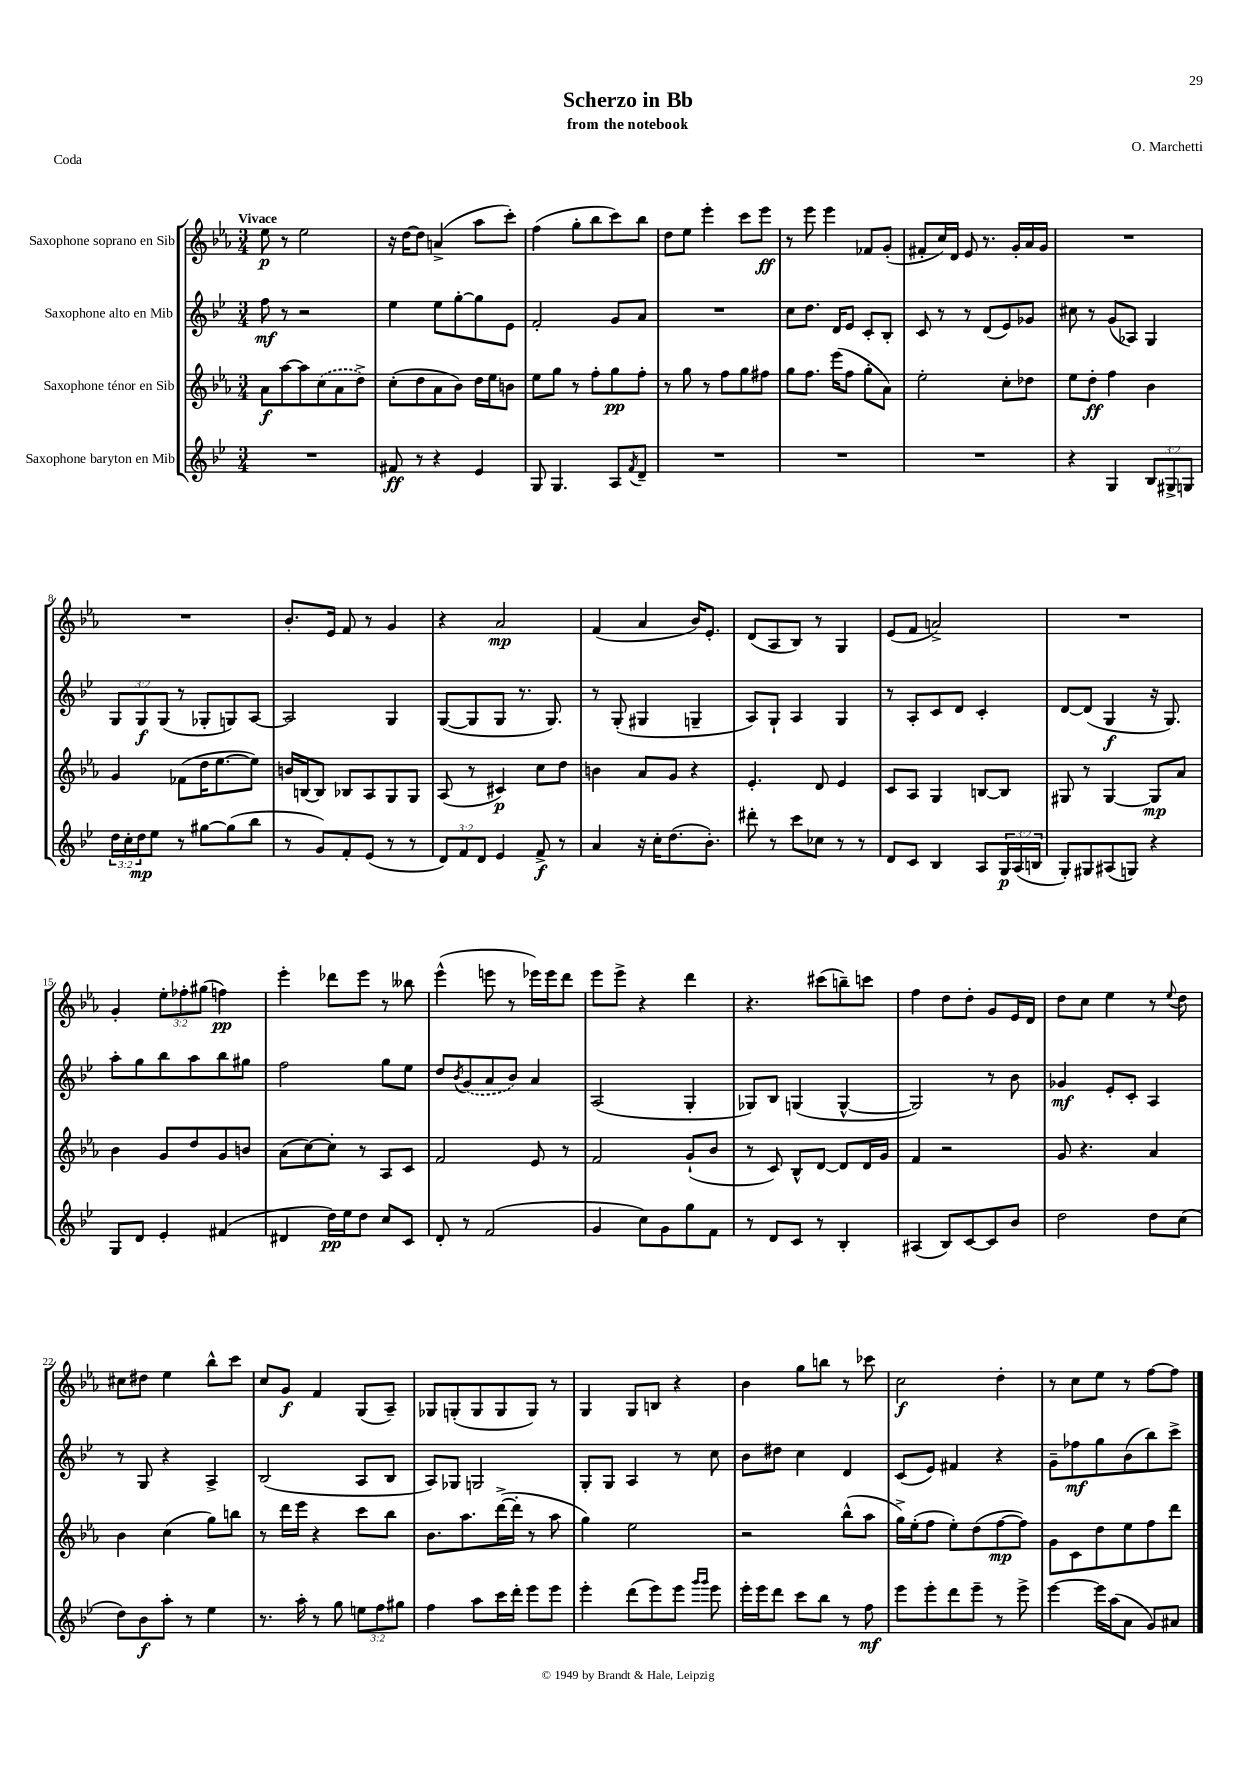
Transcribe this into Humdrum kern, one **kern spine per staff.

**kern	**dynam	**kern	**dynam	**kern	**dynam	**kern	**dynam
*part4	*part4	*part3	*part3	*part2	*part2	*part1	*part1
*staff4	*staff4	*staff3	*staff3	*staff2	*staff2	*staff1	*staff1
*I"Saxophone baryton en Mib	*	*I"Saxophone ténor en Sib	*	*I"Saxophone alto en Mib	*	*I"Saxophone soprano en Sib	*
*clefG2	*	*clefG2	*	*clefG2	*	*clefG2	*
*k[b-e-]	*	*k[b-e-a-]	*	*k[b-e-]	*	*k[b-e-a-]	*
*M3/4	*	*M3/4	*	*M3/4	*	*M3/4	*
=1	=1	=1	=1	=1	=1	=1	=1
!	!	!	!	!	!	!LO:TX:a:B:t=Vivace	!
2.r	.	8a-\L	f	8ff\	mf	8ee-\	p
.	.	[8aa-\	.	8r	.	8r	.
.	.	8aa-\]	.	2r	.	2ee-\	.
.	.	(8cc\	.	.	.	.	.
.	.	8a-\	.	.	.	.	.
.	.	8dd^\J)	.	.	.	.	.
=2	=2	=2	=2	=2	=2	=2	=2
8f#X/	ff	(8cc'\L	.	4ee-\	.	16r	.
.	.	.	.	.	.	[16dd\KL	.
8r	.	8dd\	.	.	.	8dd\J]	.
4r	.	8a-\	.	8ee-\L	.	(4an^/	.
.	.	8b-\J)	.	[8gg'\	.	.	.
4e-/	.	16dd\LL	.	8gg\]	.	8aa-\L	.
.	.	16ee-\J	.	.	.	.	.
.	.	8bn\J	.	8e-\J	.	8ccc'\J)	.
=3	=3	=3	=3	=3	=3	=3	=3
8G/	.	8ee-\L	.	2f'/	.	(4ff\	.
4.G/	.	8gg\J	.	.	.	.	.
.	.	8r	.	.	.	8gg'\L	.
.	.	8ff'\L	.	.	.	8bb-\	.
8A/L	.	8gg\	pp	8g/L	.	8ccc\)	.
8qf/	.	.	.	.	.	.	.
8d~/J	.	8ff'\J	.	8a/J	.	8bb-\J	.
=4	=4	=4	=4	=4	=4	=4	=4
2.r	.	8r	.	2.r	.	8dd\L	.
.	.	8gg\	.	.	.	8ee-\J	.
.	.	8r	.	.	.	4eee-'\	.
.	.	8ff\L	.	.	.	.	.
.	.	8gg\	.	.	.	8ccc\L	.
.	.	8ff#X\J	.	.	.	8eee-\J	ff
=5	=5	=5	=5	=5	=5	=5	=5
2.r	.	8gg\L	.	8cc\L	.	8r	.
.	.	8.ff\J	.	8.dd\J	.	8eee-\	.
.	.	.	.	.	.	4eee-\	.
.	.	(16eee-\KL	.	16d/KL	.	.	.
.	.	8ff\J	.	8e-/J	.	.	.
.	.	8gg'\L	.	8c'/L	.	8f-X/L	.
.	.	8a-\J)	.	8B-'/J	.	(8g'/J	.
=6	=6	=6	=6	=6	=6	=6	=6
2.r	.	2ee-'\	.	8c/	.	8f#X'/L	.
.	.	.	.	8r	.	16cc/L)	.
.	.	.	.	.	.	16d/JJ	.
.	.	.	.	8r	.	8e-/	.
.	.	.	.	(8d/L	.	8.r	.
.	.	8cc'\L	.	8e-/)	.	.	.
.	.	.	.	.	.	16g'/LL	.
.	.	8dd-X\J	.	8g-X/J	.	16a-/	.
.	.	.	.	.	.	16g/JJ	.
=7	=7	=7	=7	=7	=7	=7	=7
4r	.	8ee-\L	.	8cc#X\	.	2.r	.
.	.	8dd'\J	ff	8r	.	.	.
4G/	.	4ff\	.	(8g/L	.	.	.
.	.	.	.	8A-X/J)	.	.	.
12B-/L	.	4b-\	.	4G/	.	.	.
12G#X^/	.	.	.	.	.	.	.
12Gn/J	.	.	.	.	.	.	.
!!LO:LB:g=z
=8	=8	=8	=8	=8	=8	=8	=8
24dd\LL	.	4g/	.	12G/L	.	2.r	.
24cc'\	.	.	.	.	.	.	.
24dd\J	mp	.	.	12G/	f	.	.
8ee-\J	.	.	.	.	.	.	.
.	.	.	.	(12G/J	.	.	.
8r	.	(8f-X\L	.	8r	.	.	.
[8gg#X\L	.	16dd\K	.	8G-X'/L	.	.	.
.	.	[8.ee-\	.	.	.	.	.
(8gg#\]	.	.	.	8Gn/)	.	.	.
8bb-\J	.	8ee-\J])	.	[8A/J	.	.	.
=9	=9	=9	=9	=9	=9	=9	=9
8r	.	16bn/LL	.	2A/]	.	8.b-'/L	.
.	.	[16Bn/J	.	.	.	.	.
8g/L)	.	8B/J]	.	.	.	.	.
.	.	.	.	.	.	16e-/Jk	.
8f'/	.	8B-X/L	.	.	.	8f/	.
(8e-/J	.	8A-/	.	.	.	8r	.
8r	.	8G/	.	4G/	.	4g/	.
8r	.	8G/J	.	.	.	.	.
=10	=10	=10	=10	=10	=10	=10	=10
12d/L)	.	(8A-/	.	([8G/L	.	4r	.
12f/	.	.	.	.	.	.	.
.	.	8r	.	8G/]	.	.	.
12d/J	.	.	.	.	.	.	.
4e-/	.	4c#X/)	p	8G/J	.	2a-/	mp
.	.	.	.	8.r	.	.	.
8f^/	f	8cc\L	.	.	.	.	.
.	.	.	.	8.G/)	.	.	.
8r	.	8dd\J	.	.	.	.	.
=11	=11	=11	=11	=11	=11	=11	=11
4a/	.	4bn\	.	8r	.	(4f/	.
.	.	.	.	(8G'/	.	.	.
16r	.	8a-/L	.	4G#X/	.	4a-/	.
16cc'\KL	.	.	.	.	.	.	.
(8.dd\	.	8g/J	.	.	.	.	.
.	.	4r	.	4Gn~/	.	16b-/KL)	.
8.b-'\J)	.	.	.	.	.	8.e-'/J	.
=12	=12	=12	=12	=12	=12	=12	=12
8ddd#X'\	.	4.e-'/	.	8A/L)	.	(8d/L	.
8r	.	.	.	8G`/J	.	8A-/	.
8ccc\L	.	.	.	4A/	.	8B-/J)	.
8cc-X\J	.	8d/	.	.	.	8r	.
8r	.	4e-/	.	4G/	.	4G/	.
8r	.	.	.	.	.	.	.
=13	=13	=13	=13	=13	=13	=13	=13
8d/L	.	8c/L	.	8r	.	(8e-/L	.
8c/J	.	8A-/J	.	8A'/L	.	8f/J	.
4B-/	.	4G/	.	8c/	.	2an^/)	.
.	.	.	.	8d/J	.	.	.
8A/L	.	[8Bn/L	.	4c'/	.	.	.
24G/L	p	8B/J]	.	.	.	.	.
(24A/	.	.	.	.	.	.	.
24Bn/JJ	.	.	.	.	.	.	.
=14	=14	=14	=14	=14	=14	=14	=14
8G'/L)	.	8G#X/	.	[8d/L	.	2.r	.
8G#X/	.	8r	.	(8d/J]	.	.	.
(8A#X/	.	[4G#/	.	4G/	f	.	.
8Gn/J)	.	.	.	.	.	.	.
4r	.	8G#/L]	mp	16r	.	.	.
.	.	.	.	8.G/)	.	.	.
.	.	8a-/J	.	.	.	.	.
!!LO:LB:g=z
=15	=15	=15	=15	=15	=15	=15	=15
8G/L	.	4b-\	.	8aa'\L	.	4g'/	.
8d/J	.	.	.	8gg\	.	.	.
4e-'/	.	8g/L	.	8bb-\	.	12ee-'\L	.
.	.	.	.	.	.	12ff-X'\	.
.	.	8dd/	.	8aa\	.	.	.
.	.	.	.	.	.	(12gg#X\J	.
(4f#X/	.	8g/	.	8bb-\	.	4ffn\)	pp
.	.	8bn/J	.	8gg#X\J	.	.	.
=16	=16	=16	=16	=16	=16	=16	=16
4d#X/	.	(8a-\L	.	2ff\	.	4eee-'\	.
.	.	[8cc\)	.	.	.	.	.
16dd\LL)	pp	8cc'\J]	.	.	.	8ddd-X\L	.
16ee-\J	.	.	.	.	.	.	.
8dd\J	.	8r	.	.	.	8eee-\J	.
8cc/L	.	8A-/L	.	8gg\L	.	8r	.
8c/J	.	8c/J	.	8ee-\J	.	8bb--X\	.
=17	=17	=17	=17	=17	=17	=17	=17
8d'/	.	2f/	.	8dd/L	.	(4eee-^^\	.
.	.	.	.	8qb-/	.	.	.
8r	.	.	.	(8g/	.	.	.
(2f/	.	.	.	8a/	.	8eeen\	.
.	.	.	.	8b-/J)	.	8r	.
.	.	8e-/	.	4a/	.	16eee-X\LL)	.
.	.	.	.	.	.	16eee-\J	.
.	.	8r	.	.	.	8ddd\J	.
=18	=18	=18	=18	=18	=18	=18	=18
4g/	.	2f/	.	(2A/	.	8eee-\L	.
.	.	.	.	.	.	8eee-^\J	.
8cc\L)	.	.	.	.	.	4r	.
8g\	.	.	.	.	.	.	.
8gg\	.	(8g`/L	.	4G'/	.	4ddd\	.
8f\J	.	8b-/J	.	.	.	.	.
=19	=19	=19	=19	=19	=19	=19	=19
8r	.	8r	.	8G-X/L)	.	4.r	.
8d/L	.	8c/)	.	8B-/J	.	.	.
8c/J	.	8B-^^/L	.	(4Gn/	.	.	.
8r	.	[8d/J	.	.	.	(8ccc#X\L	.
4B-'/	.	8d/L]	.	[4G^^/	.	8bbn~\)	.
.	.	16d/L	.	.	.	8cccn\J	.
.	.	16g/JJ	.	.	.	.	.
=20	=20	=20	=20	=20	=20	=20	=20
(4A#X/	.	4f/	.	2G/])	.	4ff\	.
8B-/L)	.	2r	.	.	.	8dd\L	.
[8c/	.	.	.	.	.	8dd'\J	.
8c/]	.	.	.	8r	.	8g/L	.
8b-/J	.	.	.	8b-\	.	16e-/L	.
.	.	.	.	.	.	16d/JJ	.
=21	=21	=21	=21	=21	=21	=21	=21
2dd\	.	8g/	.	4g-X/	mf	8dd\L	.
.	.	4.r	.	.	.	8cc\J	.
.	.	.	.	8e-'/L	.	4ee-\	.
.	.	.	.	8c'/J	.	.	.
8dd\L	.	4a-/	.	4A/	.	8r	.
.	.	.	.	.	.	8qqee-/	.
(8cc\J	.	.	.	.	.	8dd\	.
!!LO:LB:g=z
=22	=22	=22	=22	=22	=22	=22	=22
8dd\L)	.	4b-\	.	8r	.	8cc#X\L	.
8b-\	f	.	.	8G/	.	8dd#X\J	.
8aa'\J	.	(4cc\	.	4r	.	4ee-\	.
8r	.	.	.	.	.	.	.
4ee-\	.	8gg\L)	.	4A^/	.	8bb-^^\L	.
.	.	8bbn\J	.	.	.	8ccc\J	.
=23	=23	=23	=23	=23	=23	=23	=23
8.r	.	8r	.	(2B-/	.	8cc/L	.
.	.	16ddd\LL	.	.	.	8g/J	f
16aa'\	.	16eee-\JJ	.	.	.	.	.
8r	.	4r	.	.	.	4f/	.
8gg\	.	.	.	.	.	.	.
12een\L	.	8ccc\L	.	8A/L	.	(8G/L	.
12ff\	.	.	.	.	.	.	.
.	.	8bb-\J	.	8B-/J	.	8A-~/J)	.
12gg#X\J	.	.	.	.	.	.	.
=24	=24	=24	=24	=24	=24	=24	=24
4ff\	.	8.b-\L	.	8A/L)	.	8G-X/L	.
.	.	.	.	8G-X/J	.	(8Gn'/	.
.	.	8.aa-\	.	.	.	.	.
8aa\L	.	.	.	2Gn/	.	8G/	.
16ccc\L	.	([16ddd^\L	.	.	.	8G/	.
16ddd'\JJ	.	16ddd'\JJ]	.	.	.	.	.
8eee-\L	.	8r	.	.	.	8G/J)	.
8eee-\J	.	8aa-\	.	.	.	8r	.
=25	=25	=25	=25	=25	=25	=25	=25
4eee-'\	.	4gg\)	.	8G'/L	.	4G/	.
.	.	.	.	8G/J	.	.	.
(8ddd\L	.	2ee-\	.	4A/	.	8G/L	.
8eee-\)	.	.	.	.	.	8Bn/J	.
8eee-\J	.	.	.	8r	.	4r	.
16qqggg/LL	.	.	.	.	.	.	.
16qqggg/JJ	.	.	.	.	.	.	.
8eee-\	.	.	.	8cc\	.	.	.
=26	=26	=26	=26	=26	=26	=26	=26
16eee-'\LL	.	2r	.	8b-\L	.	4b-\	.
16eee-\J	.	.	.	.	.	.	.
8ddd\J	.	.	.	8dd#X\J	.	.	.
8ccc\L	.	.	.	4cc\	.	8gg\L	.
8bb-\J	.	.	.	.	.	8bbn\J	.
8r	.	(8bb-^^\L	.	4d/	.	8r	.
8ff\	mf	8aa-\J	.	.	.	8ccc-X\	.
=27	=27	=27	=27	=27	=27	=27	=27
8eee-\L	.	16gg^\LL)	.	(8c/L	.	2cc\	f
.	.	(16ee-'\J	.	.	.	.	.
8eee-'\	.	8ff\J	.	8e-/J)	.	.	.
8ddd\	.	8ee-'\L)	.	4f#X/	.	.	.
8eee-~\J	.	(8dd\	.	.	.	.	.
8r	.	[8ff\	mp	4r	.	4dd'\	.
8eee-^\	.	8ff\J])	.	.	.	.	.
=28	=28	=28	=28	=28	=28	=28	=28
[4eee-\	.	8g\L	.	8g~\L	.	8r	.
.	.	8c\	.	8ff-X\	mf	8cc\L	.
16eee-\LL]	.	8dd\	.	8gg\	.	8ee-\J	.
(16aa\J	.	.	.	.	.	.	.
8a\J	.	8ee-\	.	(8b-\	.	8r	.
8g/L)	.	8ff\	.	8bb-\)	.	[8ff\L	.
8a#X/J	.	8ddd\J	.	8ccc^\J	.	8ff\J]	.
==	==	==	==	==	==	==	==
*-	*-	*-	*-	*-	*-	*-	*-
